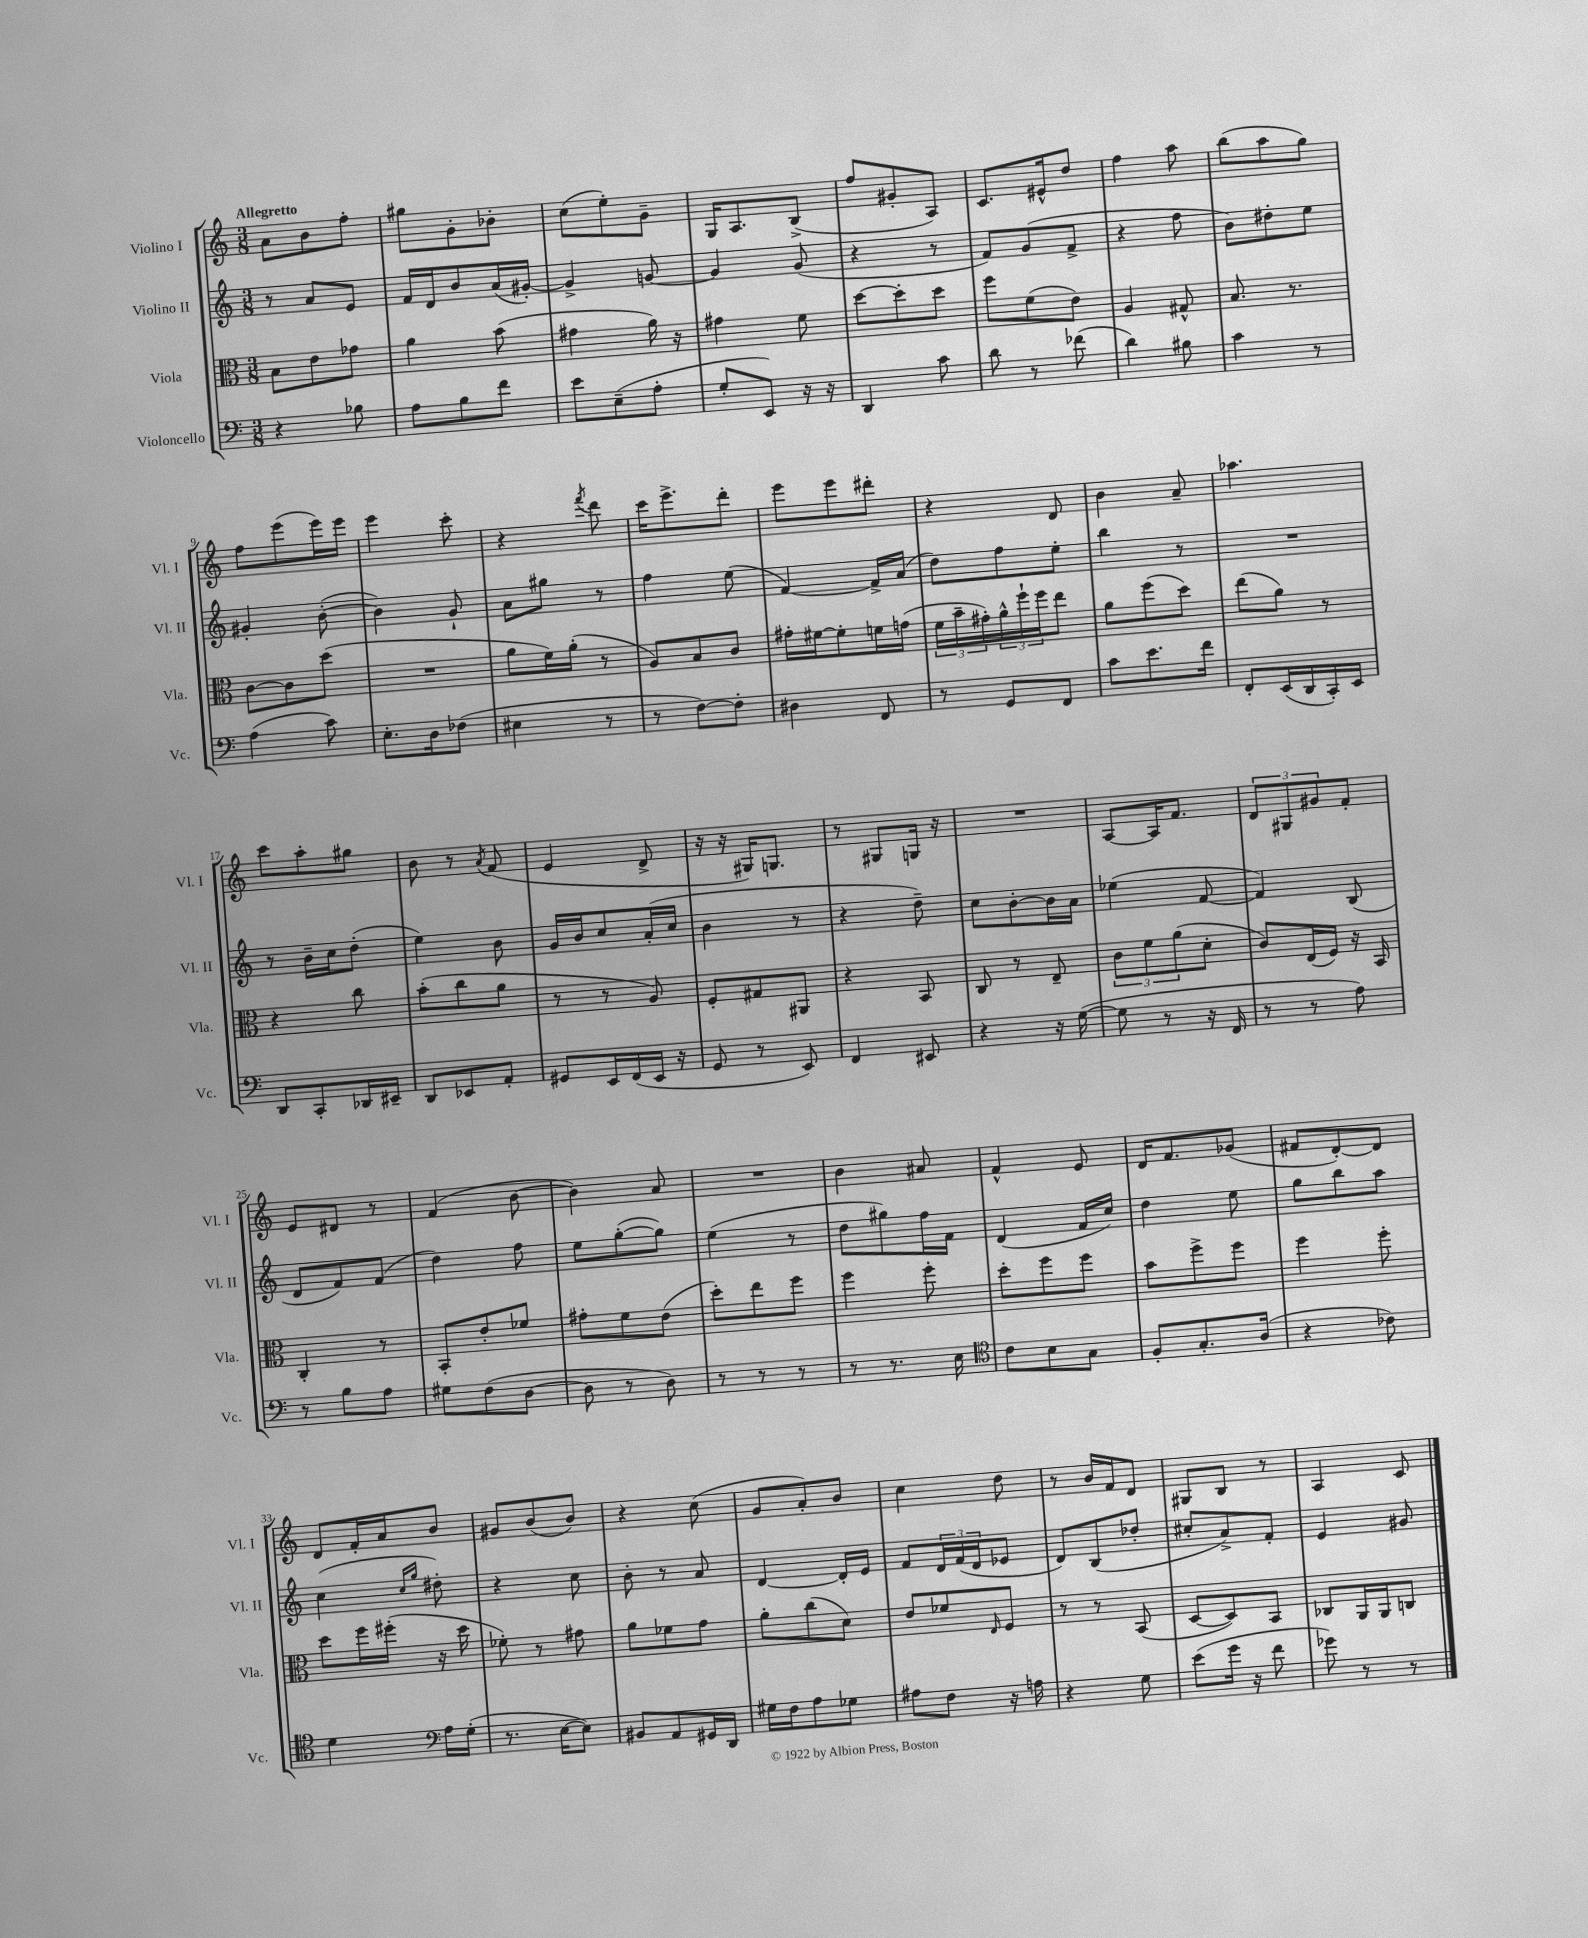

**kern	**kern	**kern	**kern
*staff4	*staff3	*staff2	*staff1
*clefF4	*clefC3	*clefG2	*clefG2
*k[]	*k[]	*k[]	*k[]
*M3/8	*M3/8	*M3/8	*M3/8
4r	8B	8r	8a
.	8e	8a	8b
8B-	8g-	8e	8ff'
=	=	=	=
8A	4a	16f	8gg#
.	.	16d	.
8B	.	8b	8g'
8f	(8b	(16a	8b-'
.	.	[16g#')	.
=	=	=	=
8e	4g#	4g#^]	(8cc
(8E~	.	.	8ee')
8A'	16a)	[8g	8g~
.	16r	.	.
=	=	=	=
8G'	4g#	4g]	16G
.	.	.	8.A
8EE)	.	.	.
16r	8f	(8g	(8B^
16r	.	.	.
=	=	=	=
4DD	[8dd	4r	8ff
.	8dd']	.	8g#'
8c	8dd	8r	8A)
=	=	=	=
8d	8ff	8f)	8.c
8r	(8f	(8g	.
.	.	.	16e#^^
(8f-	8e)	8f^	8dd
=	=	=	=
4d)	4A	4r	4ff
8B#	8G#^^	8ff	8aa
=	=	=	=
4c	8.B	8b)	(8bb
.	.	8dd#'	8aa
.	8.r	.	.
8r	.	8ee	8gg)
=	=	=	=
(4A	[8c	4g#'	8ff
.	8c]	.	(8eee
8c)	(8dd	([8b'	16eee)
.	.	.	16eee
=	=	=	=
8.E'	4.r	4b])	4eee
16D	.	.	.
(8F-	.	8g`	8ccc'
=	=	=	=
4E#	8a	8a	4r
.	16f)	8gg#	.
.	(16a'	.	.
.	.	.	8qfff
8r	8r	8r	8ddd
=	=	=	=
8r	8A)	4ff	16ccc
.	.	.	8.eee^
[8F)	8B	.	.
8F']	8c	(8ee	8ddd'
=	=	=	=
4D#	16g#'	[4f)	8eee
.	[16f#	.	.
.	8f#']	.	8eee
8FF	16f	16f^]	8ddd#'
.	(16g	(16a	.
=	=	=	=
8r	24f	8dd)	4r
.	24b~	.	.
.	24g#')	.	.
8GG	24a^^	8ff	.
.	24ff`	.	.
.	24ff	.	.
8FF	8ee	8ee'	8d
=	=	=	=
8c	8a	4bb	4b
8.e	(8ff	.	.
.	8dd)	8r	8a~
16f	.	.	.
=	=	=	=
8FF'	(8ee	4.r	4.aa-
(16EE	8a)	.	.
16DD	.	.	.
16CC')	8r	.	.
16EE	.	.	.
=	=	=	=
8DD	4r	8r	8ccc
8CC'	.	16b~	8aa'
.	.	16cc	.
16DD-	8cc	(8dd'	8gg#
16EE#~	.	.	.
=	=	=	=
8DD	(8b'	4ee)	8b
8EE-	8cc	.	8r
.	.	.	8qa
8AA'	8a	8b	(8f
=	=	=	=
8GG#	8r	16g	4e
.	.	16b	.
16EE	8r	8cc	.
(16FF	.	.	.
16EE	8A)	(16a'	8d^
16r	.	16cc	.
=	=	=	=
8GG	8F'	4b	16r
.	.	.	16r
8r	8G#	.	16G#)
.	.	.	8.G
8EE)	8AA#	8r	.
=	=	=	=
4FF	4r	4r	8r
.	.	.	8G#
8EE#	8BB	8dd~)	16G
.	.	.	16r
=	=	=	=
4r	8C	8cc	4.r
.	8r	[8b'	.
16r	8E~	16b]	.
([16G	.	16a	.
=	=	=	=
8G]	12c	(4ee-	[8A
.	12f	.	.
8r	.	.	16A]
.	(12a	.	.
.	.	.	8.f
16r	8d'	[8f	.
16FF	.	.	.
=	=	=	=
8r	8c)	4f])	12d
.	.	.	12G#
8r	(16E	.	.
.	.	.	12g#
.	16F)	.	.
8A)	16r	(8B	8f'
.	16BB	.	.
=	=	=	=
8r	4C'	8d	8e
8B	.	8f)	8d#
8A	8r	(8f	8r
=	=	=	=
8G#	8BB'	4dd)	(4f
(8F	8e'	.	.
[8D	8f-	8ff	[8b
=	=	=	=
8D]	8g#'	8ee	4b])
8r	8f	([8gg'	.
8D)	(8e	8gg])	8a
=	=	=	=
8r	8dd')	(4ee	4.r
8r	8ee	.	.
8r	8ff	8r	.
=	=	=	=
8r	4ff	8dd	4b
8.r	.	8gg#)	.
.	8ff'	16ff	8a#
16E	.	16f	.
=	=	=	=
*clefC4	*	*	*
8c	8dd'	(4d	4f^^
8B	8ff	.	.
8G	8ff	16f	8e
.	.	16cc)	.
=	=	=	=
8F'	8b	4dd	16d
.	.	.	8.f
8.G'	8ff^	.	.
.	8ff	8ee	(8g-
(16A	.	.	.
=	=	=	=
4r	4ff	8gg	8f#
.	.	8bb	[8d')
8c-)	8ff'	8aa	8d]
=	=	=	=
4d	8dd	(4cc	8d
.	16ff	.	16f'
.	(16ff#'	.	16a
*clefF4	*	*	*
.	.	16qqcc	.
.	.	16qqgg	.
16A	16r	8dd#')	8b
(16G'	16dd	.	.
=	=	=	=
8.r	8f-')	4r	8g#
.	8r	.	(8b
[16E	.	.	.
8E])	8g#	8cc	8b)
=	=	=	=
8BB#	8a	8b'	4r
8AA	8f-	8r	.
16GG#	8g	8a	(8cc
16DD	.	.	.
=	=	=	=
16G#	8a'	[4d	8g
16F	.	.	.
8A	(8cc	.	8a')
8G-	8d)	16d']	8b
.	.	16e	.
=	=	=	=
8A#	8e	8f	4cc
8F	8f-	24d	.
.	.	(24f	.
.	.	24d	.
.	16qqE	.	.
16r	8F	8e-	8dd
16A	.	.	.
=	=	=	=
4r	8r	8d)	8r
.	8r	(8B	16b
.	.	.	16f
8G	(8BB	8dd-'	8d
=	=	=	=
(8e	[8D	8cc#'	8G#
16g	8D])	8a^)	8B
16r	.	.	.
8f	8BB	8f'	8r
=	=	=	=
8g-)	8C-	4e	4A
8r	16AA	.	.
.	16AA	.	.
8r	8C	8g#	8c
==	==	==	==
*-	*-	*-	*-
